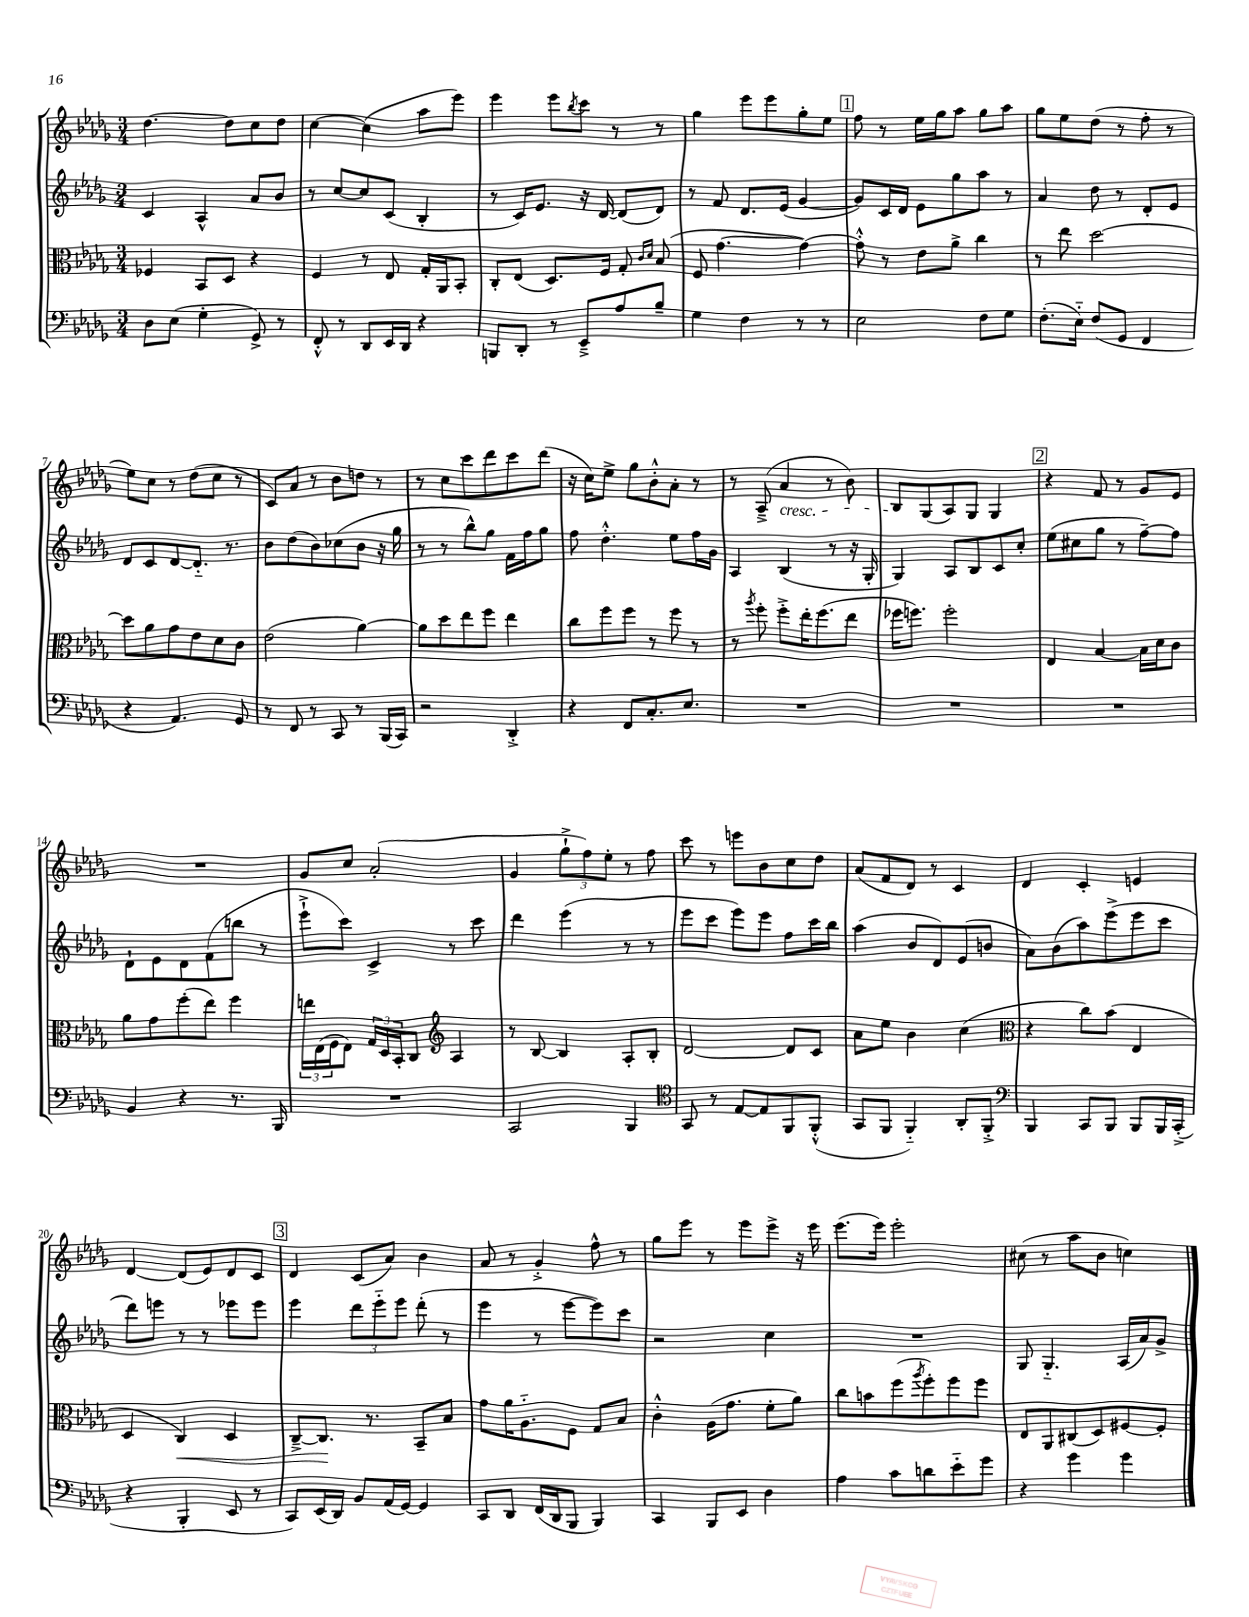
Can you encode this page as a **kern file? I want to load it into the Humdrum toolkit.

**kern	**kern	**kern	**kern
*staff4	*staff3	*staff2	*staff1
*clefF4	*clefC3	*clefG2	*clefG2
*k[b-e-a-d-g-]	*k[b-e-a-d-g-]	*k[b-e-a-d-g-]	*k[b-e-a-d-g-]
*M3/4	*M3/4	*M3/4	*M3/4
8D-	4F-	4c	[4.dd-
(8E-	.	.	.
4G-'	8BB-	4A-^^	.
.	8D-	.	8dd-]
8GG-^)	4r	8a-	8cc
8r	.	8b-	8dd-
=	=	=	=
8FF'^^	4F	8r	[4cc
8r	.	[8cc	.
8DD-	8r	8cc]	(4cc]
16EE-	8E-	(8c	.
16DD-	.	.	.
4r	16G-'	4B-'	8aa-
.	16AA-	.	.
.	8BB-'	.	8eee-)
=	=	=	=
8BBB	8C'	8r	4eee-
8DD-'	(8E-	16c)	.
.	.	8.e-	.
8r	8.D-)	.	8eee-
.	.	.	8qbb-
8EE-~^	.	16r	8ccc
.	16F	[16d-	.
8A-	8G-'	(8d-]	8r
.	16qqc	.	.
.	16qqd-	.	.
8B-~	(8B-	8d-)	8r
=	=	=	=
4G-	8F	8r	4gg-
.	[4.g-	8f	.
4F	.	8.d-	8eee-
.	.	.	8eee-
.	.	(16e-	.
8r	4g-_)	[4g-	8gg-'
8r	.	.	8ee-
=	=	=	=
2E-	8g-'^^]	8g-])	8ff
.	8r	16c	8r
.	.	16d-	.
.	8e-	8e-	16ee-
.	.	.	16gg-
.	8a-^	8gg-	8aa-
8F	4cc	8aa-	8gg-
8G-	.	8r	8aa-
=	=	=	=
(8.F'	8r	4a-	8gg-
.	8ee-	.	8ee-
16E-'~)	.	.	.
(8F	[2dd-	8dd-	(8dd-
8GG-	.	8r	8r
4FF	.	8d-'	8ff'
.	.	8e-	8r
=	=	=	=
4r	8dd-]	8d-	8ee-)
.	8a-	8c	8cc
4.AA-)	8g-	[8d-	8r
.	8e-	8.d-'~]	(8dd-
.	8d-	.	8cc
.	.	8.r	.
8GG-	8c	.	8r
=	=	=	=
8r	(2e-	8b-	8c)
8FF	.	(8dd-	8a-
8r	.	8b-)	8r
8CC	.	(8cc-	8b-
8r	[4a-)	8b-	8dd
(16BBB-	.	16r	8r
16CC)	.	16gg-	.
=	=	=	=
2r	8a-]	8r	8r
.	8dd-	8r	8cc
.	8ee-	8bb-^^)	8ccc
.	8ff	8gg-	8ddd-
4DD-'^	4ee-	16f	8ccc
.	.	16ff	.
.	.	8gg-	(8ddd-
=	=	=	=
4r	8cc	8ff	16r
.	.	.	16cc)
.	8ff	4.dd-'^^	8ee-^
8FF	8ff	.	8gg-
8.C'	8r	.	8b-'^^
.	8ff	8ee-	8a-'
8.E-	.	.	.
.	8r	16ff	8r
.	.	16g-	.
=	=	=	=
2.r	8r	4A-	8r
.	8qaa-	.	.
.	8ff'	.	(8A-~^
.	8ff'^	(4B-	4a-
.	16ee-'	.	.
.	(8.ff	.	.
.	.	8r	8r
.	8ee-	16r	8b-)
.	.	16G-'	.
=	=	=	=
2.r	16ff-	4G-)	8B-
.	8.ff)	.	.
.	.	.	(8G-
.	2ff'	8A-	8A-)
.	.	8B-	8G-
.	.	8c	4G-
.	.	8cc'	.
=	=	=	=
2.r	4E-	(8ee-	4r
.	.	8cc#	.
.	[4B-	8gg-	8f
.	.	8r	8r
.	16B-]	[8ff~)	8g-
.	16d-	.	.
.	8c	8ff]	8e-
=	=	=	=
4BB-	8a-	8d-`	2.r
.	8g-	8e-	.
4r	(8ff'	8d-	.
.	8ee-)	(8f	.
8.r	4ff	8bb	.
.	.	8r	.
16BBB-	.	.	.
=	=	=	=
2.r	24ee	8eee-`^	8g-
.	(24E-	.	.
.	24F	.	.
.	8E-)	8ccc)	8cc
.	24G-	4c^	(2a-'
.	24D-	.	.
.	24BB-'	.	.
.	8C	.	.
*	*clefG2	*	*
.	4A-	8r	.
.	.	8ccc	.
=	=	=	=
2CC	8r	4ddd-	4g-
.	[8B-	.	.
.	4B-]	(4eee-	12gg-`^
.	.	.	12ff)
.	.	.	12ee-'
4BBB-	8A-'	8r	8r
.	8B-'	8r	8ff
=	=	=	=
*clefC4	*	*	*
8GG-	[2d-	8eee-	8ccc
8r	.	8ccc	8r
[8E-	.	8eee-)	8eee
8E-]	.	8eee-	8b-
8FF	8d-]	8ff	8cc
(8FF'^^	8c	16ccc	8dd-
.	.	16bb-	.
=	=	=	=
8GG-	8a-	(4aa-	(8a-
8FF	8ee-	.	8f
4FF'~)	4b-	8b-	8d-)
.	.	8d-)	8r
8AA-'	(4cc	(8e-	4c
8FF'^	.	8b	.
=	=	=	=
*clefF4	*clefC3	*	*
4BBB-	4r	8a-)	4d-
.	.	(8b-	.
8CC	8cc)	8aa-)	4c'
8BBB-	(8b-	(8eee-^	.
8BBB-	4E-	8eee-	4e
16BBB-	.	8ccc	.
(16CC'^	.	.	.
=	=	=	=
4r	4D-	8ddd-)	[4d-
.	.	8eee	.
4BBB-'	4C)	8r	(8d-]
.	.	8r	8e-)
8EE-	4D-	8eee-	8d-
8r	.	8eee-	8c
=	=	=	=
8CC)	[8C~^	4eee-	4d-
(16EE-	8.C]	.	.
16DD-)	.	.	.
8BB-	.	12ddd-	(8c
.	8.r	.	.
.	.	12eee-'~	.
(16AA-	.	.	8a-)
.	.	12eee-	.
[16GG-)	.	.	.
4GG-]	8BB-~	(8ddd-'	4b-
.	8B-	8r	.
=	=	=	=
8CC	8g-	4eee-	8a-
8DD-	16a-	.	8r
.	8.A-'~	.	.
(16FF	.	8r	4g-'^
16DD-	.	.	.
8BBB-	8F	[8eee-	.
4BBB-)	8G-	8eee-])	8ff^^
.	8B-	8ccc	8r
=	=	=	=
4CC	4c'^^	2r	8gg-
.	.	.	8eee-
8BBB-	(16A-	.	8r
.	8.g-	.	.
8EE-	.	.	8eee-
4D-	8f'	4cc	8eee-^
.	8a-)	.	16r
.	.	.	16eee-
=	=	=	=
4A-	8cc	2.r	(8.eee-
.	8b	.	.
.	.	.	16eee-)
8c	(8ff	.	2eee-'
.	8qaa-	.	.
8d	8ff')	.	.
8e-'~	8ff	.	.
8g-	8ff	.	.
=	=	=	=
4r	8E-	8G-	(8cc#
.	8AA-	4.G-'~	8r
4g-	(8C#	.	8aa-
.	8D-)	.	8b-
4g-	[8F#	(16A-	4cc)
.	.	16a-)	.
.	8F#']	8g-^	.
==	==	==	==
*-	*-	*-	*-
